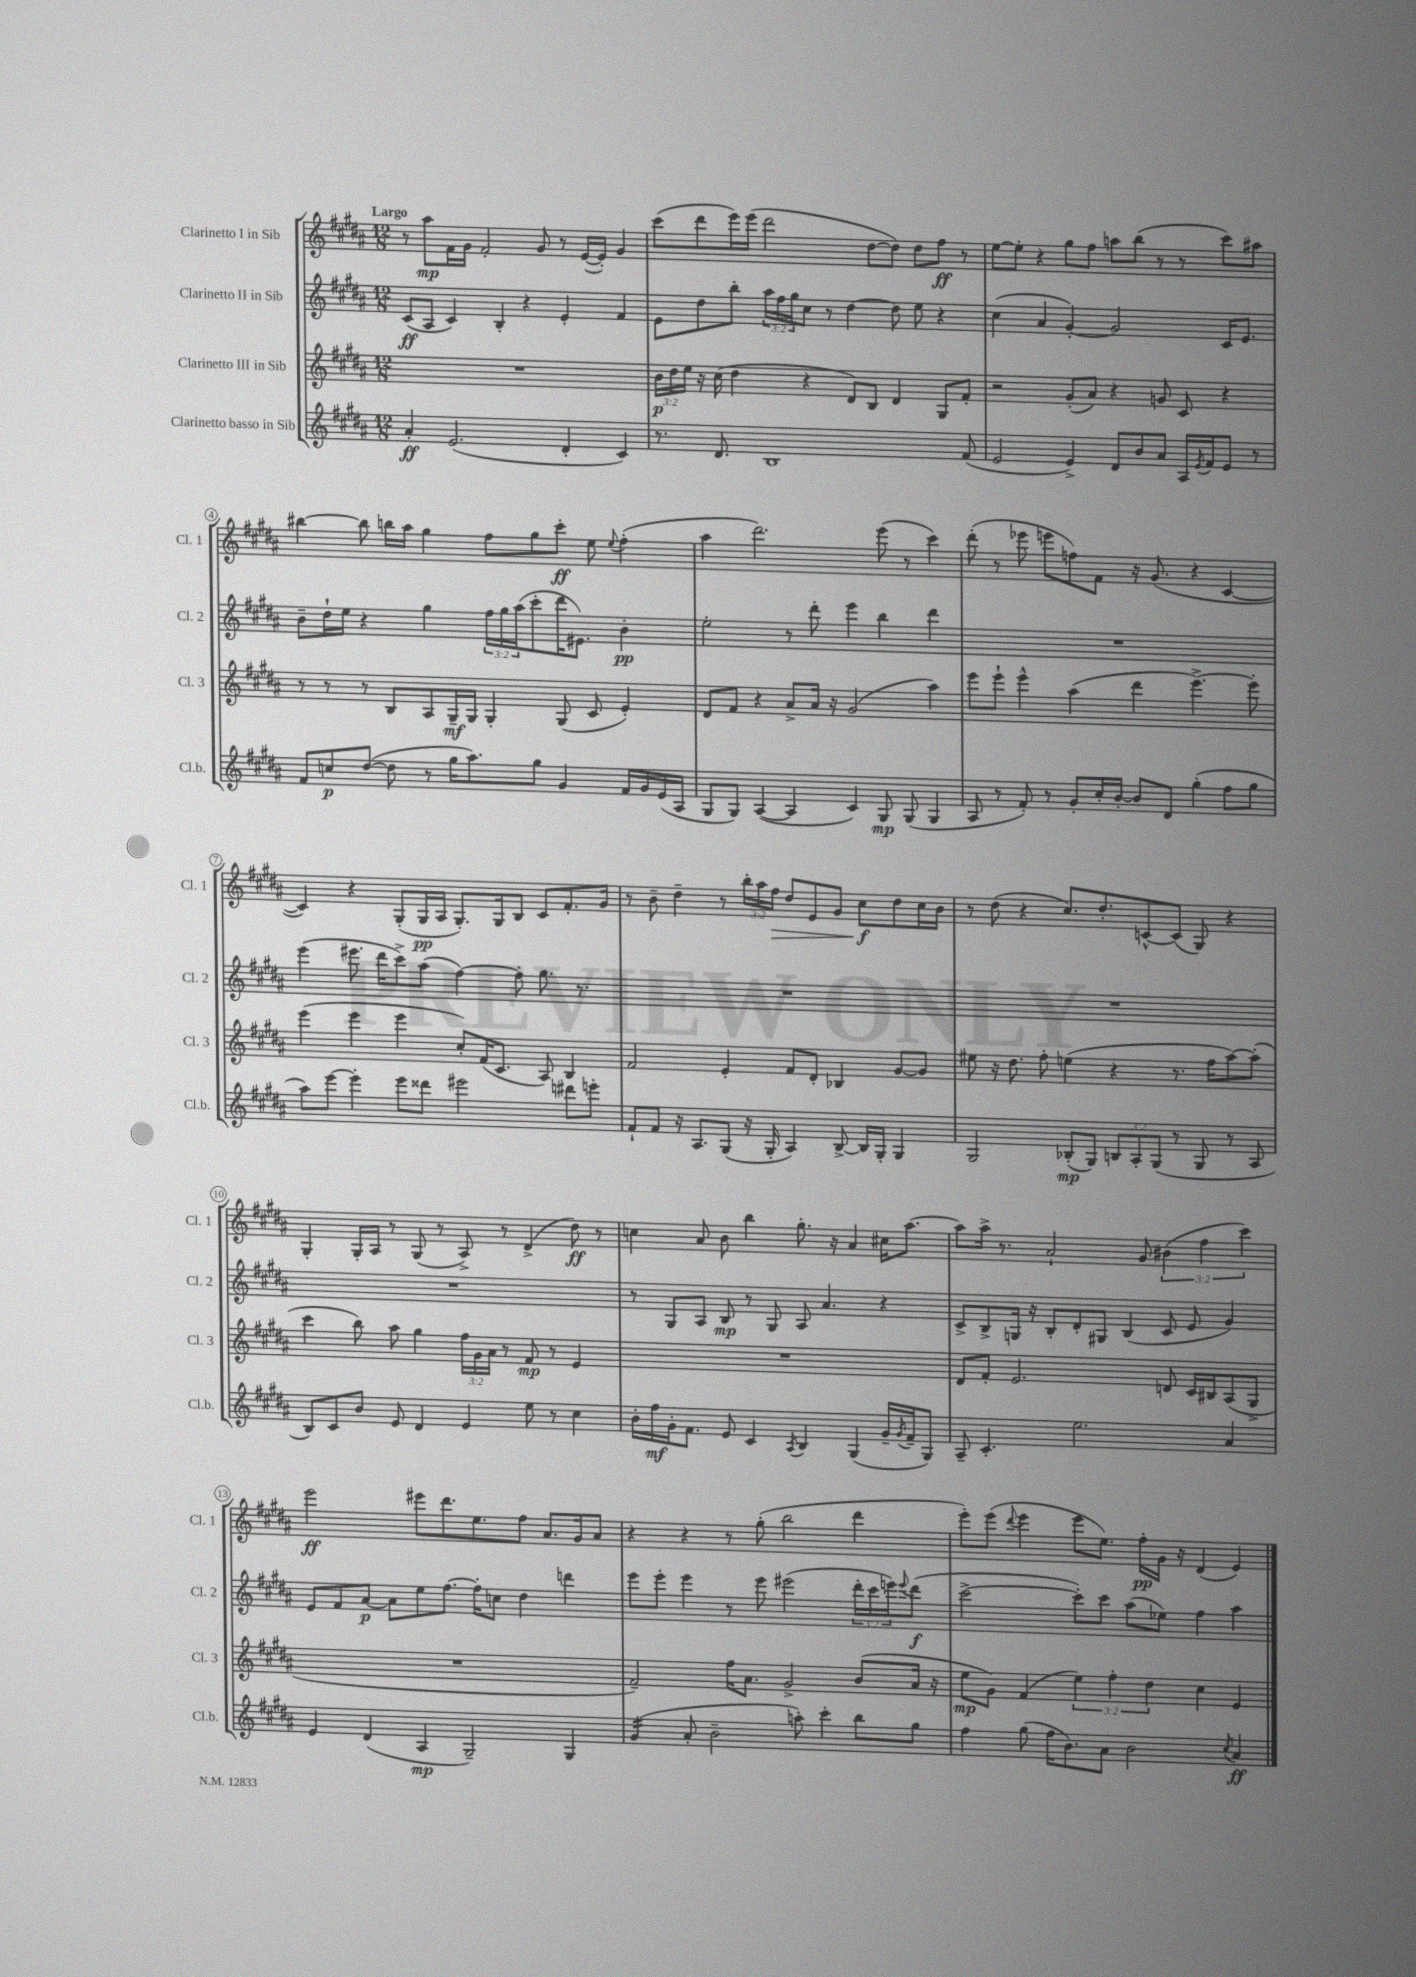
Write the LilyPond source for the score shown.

<<
\new StaffGroup <<
\new Staff = "s0" \with { instrumentName = "Clarinetto I in Sib" shortInstrumentName = "Cl. 1" } {
    \clef treble \key b \major \numericTimeSignature \time 12/8 \override Staff.TupletNumber.text = #tuplet-number::calc-fraction-text \tempo "Largo"
    r8 ais''8\mp fis'16 gis'16 fis'2-. gis'8 r8 e'16~( e'16-.) gis'4 |
    cis'''8( dis'''8 e'''16) e'''16( dis'''2 dis''8~ dis''8) dis''8 fis''8\ff r8 |
    e''8~ e''8-. r4 gis''8 fis''8 a''8 b''8( r8 r8 cis'''8) ais''8 |
    bis''4~ bis''8 b''16 ais''16 gis''4 fis''8 gis''8 cis'''8-.\ff e''8 \appoggiatura { e''8 } fis''4-.( |
    ais''4 dis'''2.) e'''8( r8 cis'''4) |
    dis'''8-.( r8 ees'''8 e'''8 f''8) fis'8 r16 gis'8.( r4 cis'4~ |
    cis'4) r4 gis8-.( gis16\pp ais16 gis8.-.) gis16 b8 cis'8 fis'8.-. gis'16 |
    r8 b'8-- dis''4-- r8 \tuplet 3/2 { b''16-. ais''16 fis''16\> } dis''8 e'8 gis'8 cis''8\f\! dis''8 cis''16 b'16 |
    r8 dis''8( r4 cis''8.) dis''8.-. c'8~-^ c'8( gis8) r4 |
    gis4-. gis16-. ais16 r8 gis8( r8 ais8->) r8 dis'4->( dis''8\ff) r8 |
    c''4 ais'8 b'8 b''4 gis''8.-. r16 ais'4 cis''16 ais''8.~ |
    ais''8 ais''16-> r8. ais'2-! gis'8 \tuplet 3/2 { bis'4( fis''4 cis'''4) } |
    e'''2\ff eis'''8 dis'''8. e''8. fis''8 ais'8. gis'16 ais'8 |
    r4 r4 r8 gis''8-.( b''2 dis'''4 |
    e'''8-.) e'''8( \appoggiatura { dis'''8 } e'''4 e'''8 e''8.) fis''16-.\pp gis'16 r16 dis'4( e'4) \bar "|." |
}
\new Staff = "s1" \with { instrumentName = "Clarinetto II in Sib" shortInstrumentName = "Cl. 2" } {
    \clef treble \key b \major \numericTimeSignature \time 12/8 \override Staff.TupletNumber.text = #tuplet-number::calc-fraction-text
    cis'8\ff( ais8 cis'4) b4-. r4 e'4-. fis'4 |
    e'8 dis''8 b''8-. \tuplet 3/2 { ais''16 fis''16 gis''16 } cis''8 r8 dis''4~ dis''8 e''8 r4 |
    cis''4( ais'4 gis'4~-.) gis'2 cis'16 e'8. |
    b'8-- dis''16-! e''16 r4 gis''4 \tuplet 3/2 { fis''16 gis''16 ais''16( } cis'''8-. dis'''16 eis'8.) b'4-.\pp |
    e''2-. r8 dis'''8-. e'''4 b''4 dis'''4 |
    R1. |
    e'''4( eis'''8. dis'''16 cis'''8->) ais''8( fis''4~) fis''8-. gis''8. r8. |
    R1. |
    R1. |
    R1. |
    r8 gis8 ais8 b8\mp r8 gis8 ais8 ais'4. r4 |
    cis'8-> b8-> g16 r16 b8-. dis'8-. gis8 b4( cis'8 e'8 gis'4) |
    e'8 fis'8 ais'8~\p ais'8 e''8 fis''8.~ fis''16-. c''8 dis''4 d'''4 |
    e'''8 e'''8-. e'''4 r8 e'''8 eis'''2( \tuplet 3/2 { dis'''16-. cis'''16 e'''16) } \appoggiatura { e'''8 } dis'''8\f( |
    cis'''2~-> cis'''8-.) cis'''8 ais''8( ees''8) fis''4 ais''4 \bar "|." |
}
\new Staff = "s2" \with { instrumentName = "Clarinetto III in Sib" shortInstrumentName = "Cl. 3" } {
    \clef treble \key b \major \numericTimeSignature \time 12/8 \override Staff.TupletNumber.text = #tuplet-number::calc-fraction-text
    R1. |
    \tuplet 3/2 { b'16\p dis''16 e''16 } r16 cis''16( dis''4 r4 dis'8) b8 dis'4 gis8 fis'8-. |
    r2 gis'8-.( ais'8) r4 g'8 cis'8 r4 |
    r8 r8 r8 b8 ais8 gis16--\mf gis16 gis4-. gis8( cis'8 e'4-.) |
    dis'8 fis'8 r4 ais'8-> ais'16 r16 gis'2( ais''4) |
    e'''8 e'''8-! e'''4-^ ais''4( dis'''4 e'''4.~->) e'''8-. |
    e'''4( e'''4 e'''4 cis''8-.) fis'16( cis'8. ais8) b4 |
    fis'2 e'4-. fis'8 dis'8-. bes4 gis'8~ gis'8 |
    eis''8 r16 dis''8. fis''8-. e''4( r4 r8. fis''16 ais''8~) ais''8-.( |
    cis'''4 b''8) ais''8 gis''4 \tuplet 3/2 { fis''16 gis'16 ais'16 } r8 fis'8\mp r8 e'4 |
    R1. |
    dis'8 fis'8-. e'2. d'8 cis'16 bis16 ais8( gis8-> |
    R1. |
    fis'2--) fis''16 ais'8. gis'2-> b'8( ais'16 r16 |
    e''8\mp gis'8) fis'4( \tuplet 3/2 { e''4) fis''4-. dis''4 } cis''4 e'4 \bar "|." |
}
\new Staff = "s3" \with { instrumentName = "Clarinetto basso in Sib" shortInstrumentName = "Cl.b." } {
    \clef treble \key b \major \numericTimeSignature \time 12/8 \override Staff.TupletNumber.text = #tuplet-number::calc-fraction-text
    ais'4-.\ff e'2.( dis'4-. cis'4) |
    r8. dis'8. b1 fis'8( |
    e'2 e'4->) dis'8 b'8 ais'8 ais16 \acciaccatura { e'8 } fis'16 e'8 r8 |
    fis'8 c''8\p dis''8~( dis''8 r8 gis''16 ais''8.) gis''8 gis'4 fis'16 gis'16 e'16( ais16 |
    gis8 gis8) ais4~( ais4 cis'4) gis8\mp gis8( gis4 |
    ais8 r8 fis'8-.) r8 gis'8-. cis''16-. b'16~-. b'8 dis'8 gis''4-.( fis''8 gis''8 |
    ais''8) e'''8~ e'''4-. e'''8 disis'''8 eis'''2 dis'''8 e'''8-. |
    fis'8-! fis'8 r16 ais8. gis8( r16 gis16-. ais4) b8~-> b16 gis16-. gis4 |
    gis2 bes8-.\mp( gis8) \tuplet 3/2 { b8 ais8-. gis8( } r8 gis8 r8 ais8 |
    b8) cis'8 b'8 e'8 dis'4 e'4 e''8 r8 cis''4 |
    b'16-. fis''16\mf gis'16-. fis'8. e'8 cis'4 \acciaccatura { ais8 } b4 gis4( gis'16-- \acciaccatura { gis'8 } fis'16-- gis8) |
    ais8-- cis'4.-. e''2. ais'4 |
    e'4 dis'4( ais4\mp gis2--) gis4 |
    gis'4:16( ais'8-. b'2-- a''8-.) cis'''4-. b''8 gis''8 |
    fis''4 gis''8( fis''16 b'8.) ais'8 b'2 \acciaccatura { cis''8 } ais'4\ff \bar "|." |
}
>>
>>
\layout { \context { \Score \override BarNumber.stencil = #(make-stencil-circler 0.1 0.3 ly:text-interface::print) } }
